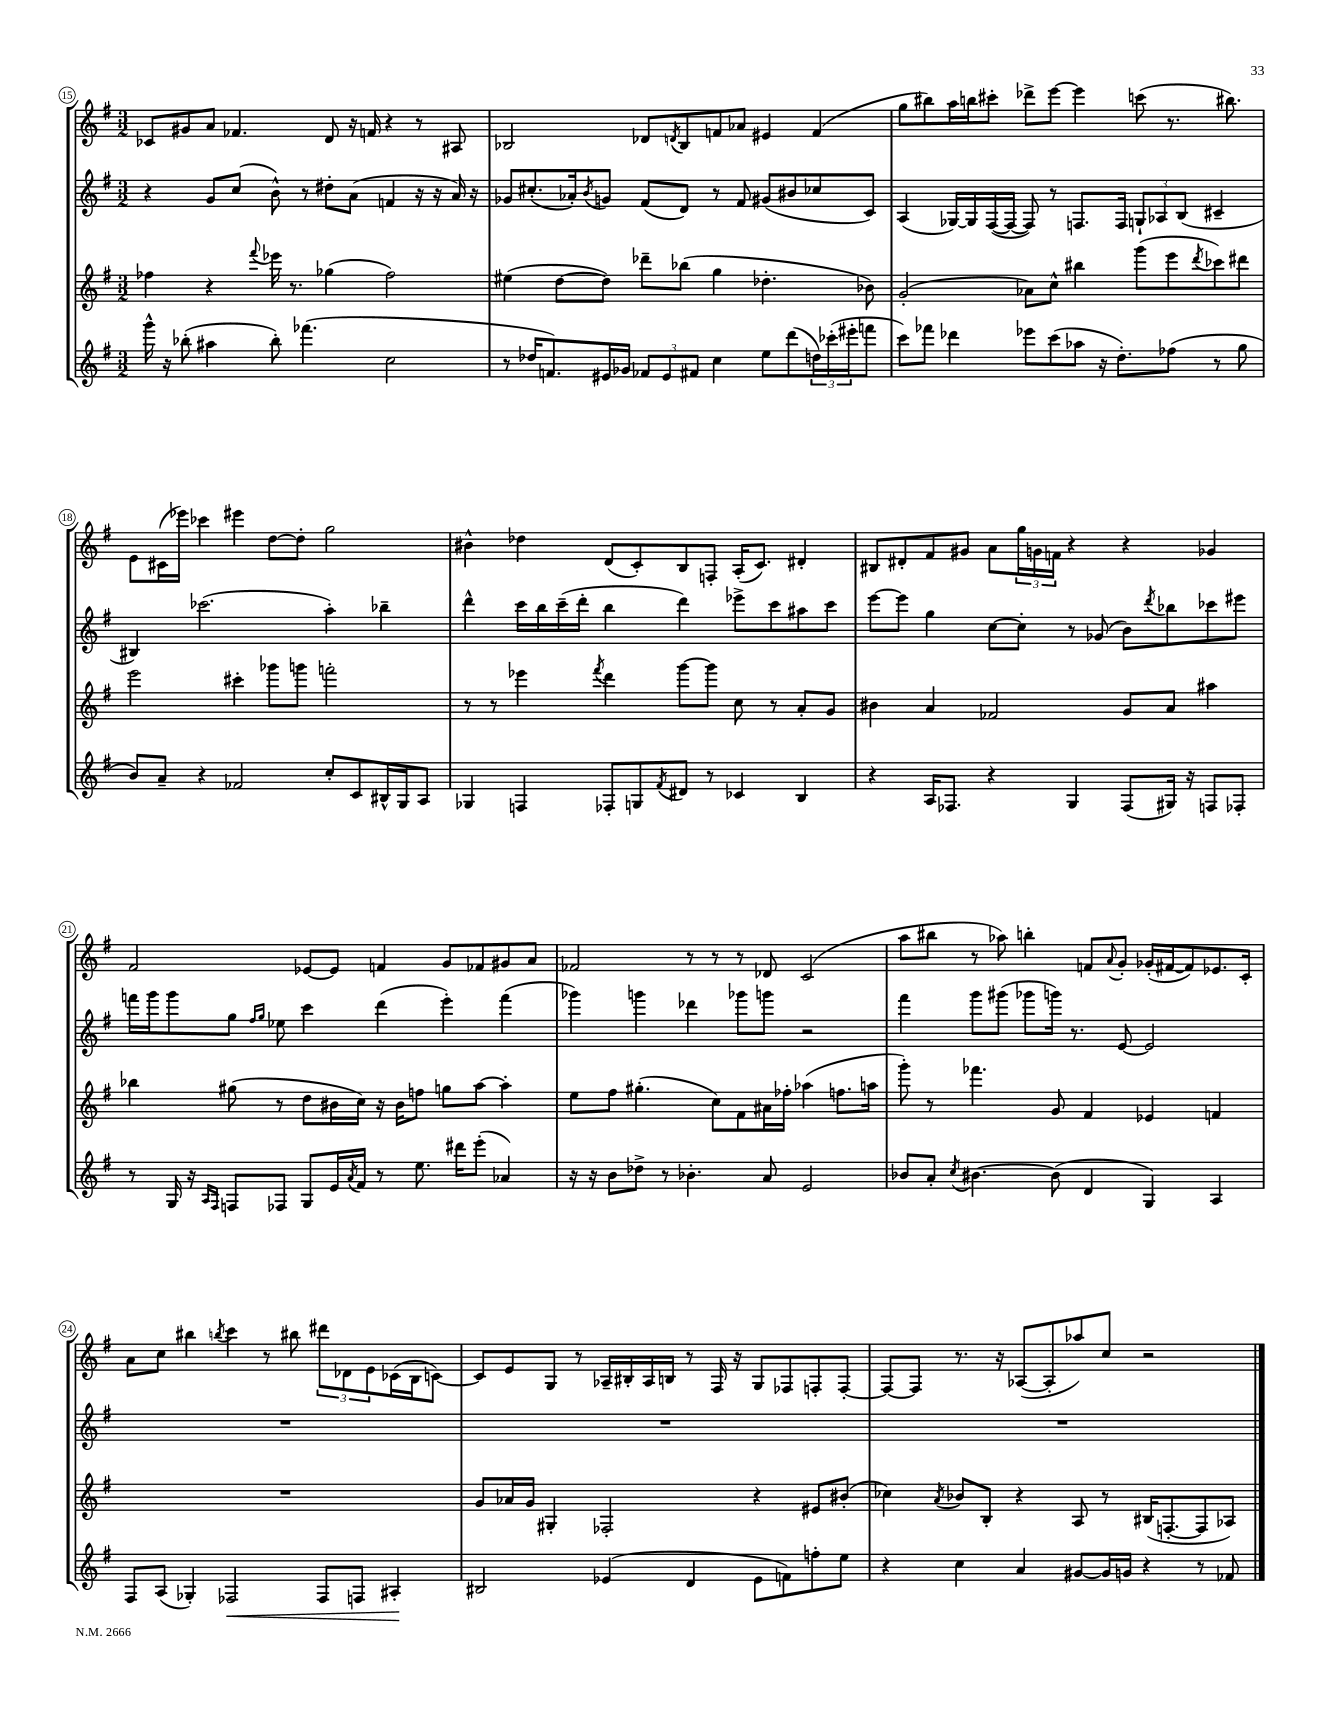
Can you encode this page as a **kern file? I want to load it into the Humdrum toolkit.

**kern	**kern	**kern	**kern
*staff4	*staff3	*staff2	*staff1
*clefG2	*clefG2	*clefG2	*clefG2
*k[f#]	*k[f#]	*k[f#]	*k[f#]
*M3/2	*M3/2	*M3/2	*M3/2
16ggg^^	4ff-	4r	8c-
16r	.	.	.
(8bb-'	.	.	8g#
4aa#	4r	8g	8a
.	.	(8cc	4.f-
.	8qqfff#	.	.
8bb-')	16eee-	8b^^)	.
.	8.r	.	.
(4.fff-	.	8r	.
.	(4gg-	8dd#'	8d
.	.	(8a	16r
.	.	.	16f
2cc	2ff-)	4f	4r
.	.	16r	8r
.	.	16r	.
.	.	16a)	8A#
.	.	16r	.
=	=	=	=
8r	(4ee#	8g-	2B-
16dd-	.	(8.cc#'	.
8.f)	.	.	.
.	[8dd	.	.
.	.	16a-')	.
.	.	8qb	.
16e#	8dd])	8g	.
16g-	.	.	.
12f-	8ddd-~	(8f#	8d-
12e#	.	.	.
.	.	.	8qd
.	(8bb-	8d)	8B-
12f#	.	.	.
4cc	4gg	8r	8f
.	.	8f#	8a-
8ee	4.dd-'	(8g#	4e#
(8ddd	.	8b#	.
24dd)	.	8cc-	(4f
(24ccc-'	.	.	.
24eee#'	.	.	.
8fff	8b-)	8c)	.
=	=	=	=
8ccc)	(2g'	(4A	8gg
8fff-	.	.	8bb#)
4ddd-	.	[16G-)	16aa
.	.	16G-]	16bb
.	.	([16F#	8ccc#'
.	.	16F#_	.
8eee-	8a-)	8F#])	8ddd-^
(8ccc	8cc^^	8r	[8eee
8aa-	4bb#	8.F	4eee]
16r	.	.	.
8.dd')	.	16F	.
.	(8ggg	12G`	(8ccc
.	.	12A-	.
(8ff-	8eee	.	8.r
.	.	(12B	.
.	8qddd	.	.
8r	8ccc-)	4c#~	.
.	.	.	8.bb#)
8gg	8ddd#	.	.
=	=	=	=
8b)	2eee	4B#)	8e
8a~	.	.	(16c#
.	.	.	16eee-)
4r	.	(2.ccc-	4ccc-
2f-	4ccc#'	.	4eee#
.	8ggg-	.	[8dd
.	8ggg	.	8dd']
8cc'	2fff'	4aa')	2gg
8c	.	.	.
16B#^^	.	4bb-~	.
16G	.	.	.
8A	.	.	.
=	=	=	=
4G-	8r	4ddd^^	4b#^^
.	8r	.	.
4F	4eee-	16ccc	4dd-
.	.	16bb	.
.	.	(16ccc~	.
.	.	16ddd'	.
.	8qfff#	.	.
8F-'	4ddd	4bb	(8d
8G	.	.	8c')
8qf#	.	.	.
8d#	[8ggg	4ddd)	8B
8r	8ggg]	.	8F'
4c-	8cc	8eee-^	(16A'
.	.	.	8.c)
.	8r	8ccc	.
4B	8a'	8aa#	4d#'
.	8g	8ccc	.
=	=	=	=
4r	4b#	[8eee	8B#
.	.	8eee]	8d#'
16A	4a	4gg	8f#
8.F-	.	.	.
.	.	.	8g#
4r	2f-	[8cc	8a
.	.	8cc']	24gg
.	.	.	24g
.	.	.	24f
4G	.	8r	4r
.	.	(8g-	.
(8F-	8g	8b)	4r
.	.	8qddd	.
16G#)	8a	8bb-	.
16r	.	.	.
8F	4aa#	8ccc-	4g-
8F-'	.	8eee#	.
=	=	=	=
8r	4bb-	16fff	2f#
.	.	16ggg	.
16G	.	8ggg	.
16r	.	.	.
16qqA	.	.	.
16qqF#	.	.	.
8F	(8gg#	8gg	.
.	.	16qqff#	.
.	.	16qqgg	.
8F-	8r	8ee-	.
8G	8dd	4ccc	[8e-
16e	16b#	.	8e-]
8qa	.	.	.
16f#	16cc)	.	.
8r	16r	(4ddd	4f
.	16b#	.	.
8.ee	8ff	.	.
.	8gg	4eee')	8g
16ddd#	.	.	.
(8eee'	[8aa	.	8f-
4a-)	4aa']	(4fff	8g#
.	.	.	8a
=	=	=	=
16r	8ee	4ggg-)	2f-
16r	.	.	.
8b	8ff#	.	.
8dd-^	(4.gg#'	4ggg	.
8r	.	.	.
4.b-'	.	4ddd-	8r
.	8cc)	.	8r
.	8f#	8ggg-	8r
8a	16a#	8ggg	8d-
.	16ff-'	.	.
2e	(4aa-	2r	(2c
.	8.ff	.	.
.	16aa	.	.
=	=	=	=
8b-	8ggg')	4fff#	8aa
8a'	8r	.	8bb#
8qcc	.	.	.
[4.b#	4.fff-	8ggg	8r
.	.	(8ggg#	8aa-)
.	.	8ggg-	4bb'
(8b#]	8g	16ggg)	.
.	.	8.r	.
4d	4f#	.	8f
.	.	.	8qqa
.	.	[8e	8g'
4G)	4e-	2e]	(16g-'
.	.	.	[16f#
.	.	.	8f#])
4A	4f	.	8.e-
.	.	.	16c'
=	=	=	=
8F#	1.r	1.r	8a
(8A	.	.	8cc
4G-')	.	.	4bb#
.	.	.	8qbb
2F-	.	.	4ccc
.	.	.	8r
.	.	.	8bb#
8F-	.	.	12ddd#
.	.	.	12d-
8F	.	.	.
.	.	.	12e
4A#'	.	.	(16c-
.	.	.	16B
.	.	.	[8c)
=	=	=	=
2B#	8g	1.r	8c]
.	16a-	.	8e
.	16g	.	.
.	4G#'	.	8G
.	.	.	8r
(4e-	2F-'	.	16A-~
.	.	.	16B#'
.	.	.	16A-
.	.	.	16B
4d	.	.	8r
.	.	.	16F#
.	.	.	16r
8e-	4r	.	8G
8f)	.	.	8F-
8ff'	8e#	.	8F'
8ee	(8b#'	.	[8F'
=	=	=	=
4r	4cc-)	1.r	8F_
.	.	.	8F]
.	8qa	.	.
4cc	8b-	.	8.r
.	8B'	.	.
.	.	.	16r
4a	4r	.	([8A-
.	.	.	8A-']
[8g#	8A	.	8aa-)
16g#]	8r	.	8cc
16g	.	.	.
4r	(16B#	.	2r
.	[8.F'	.	.
8r	8F]	.	.
8f-	8A-)	.	.
==	==	==	==
*-	*-	*-	*-
